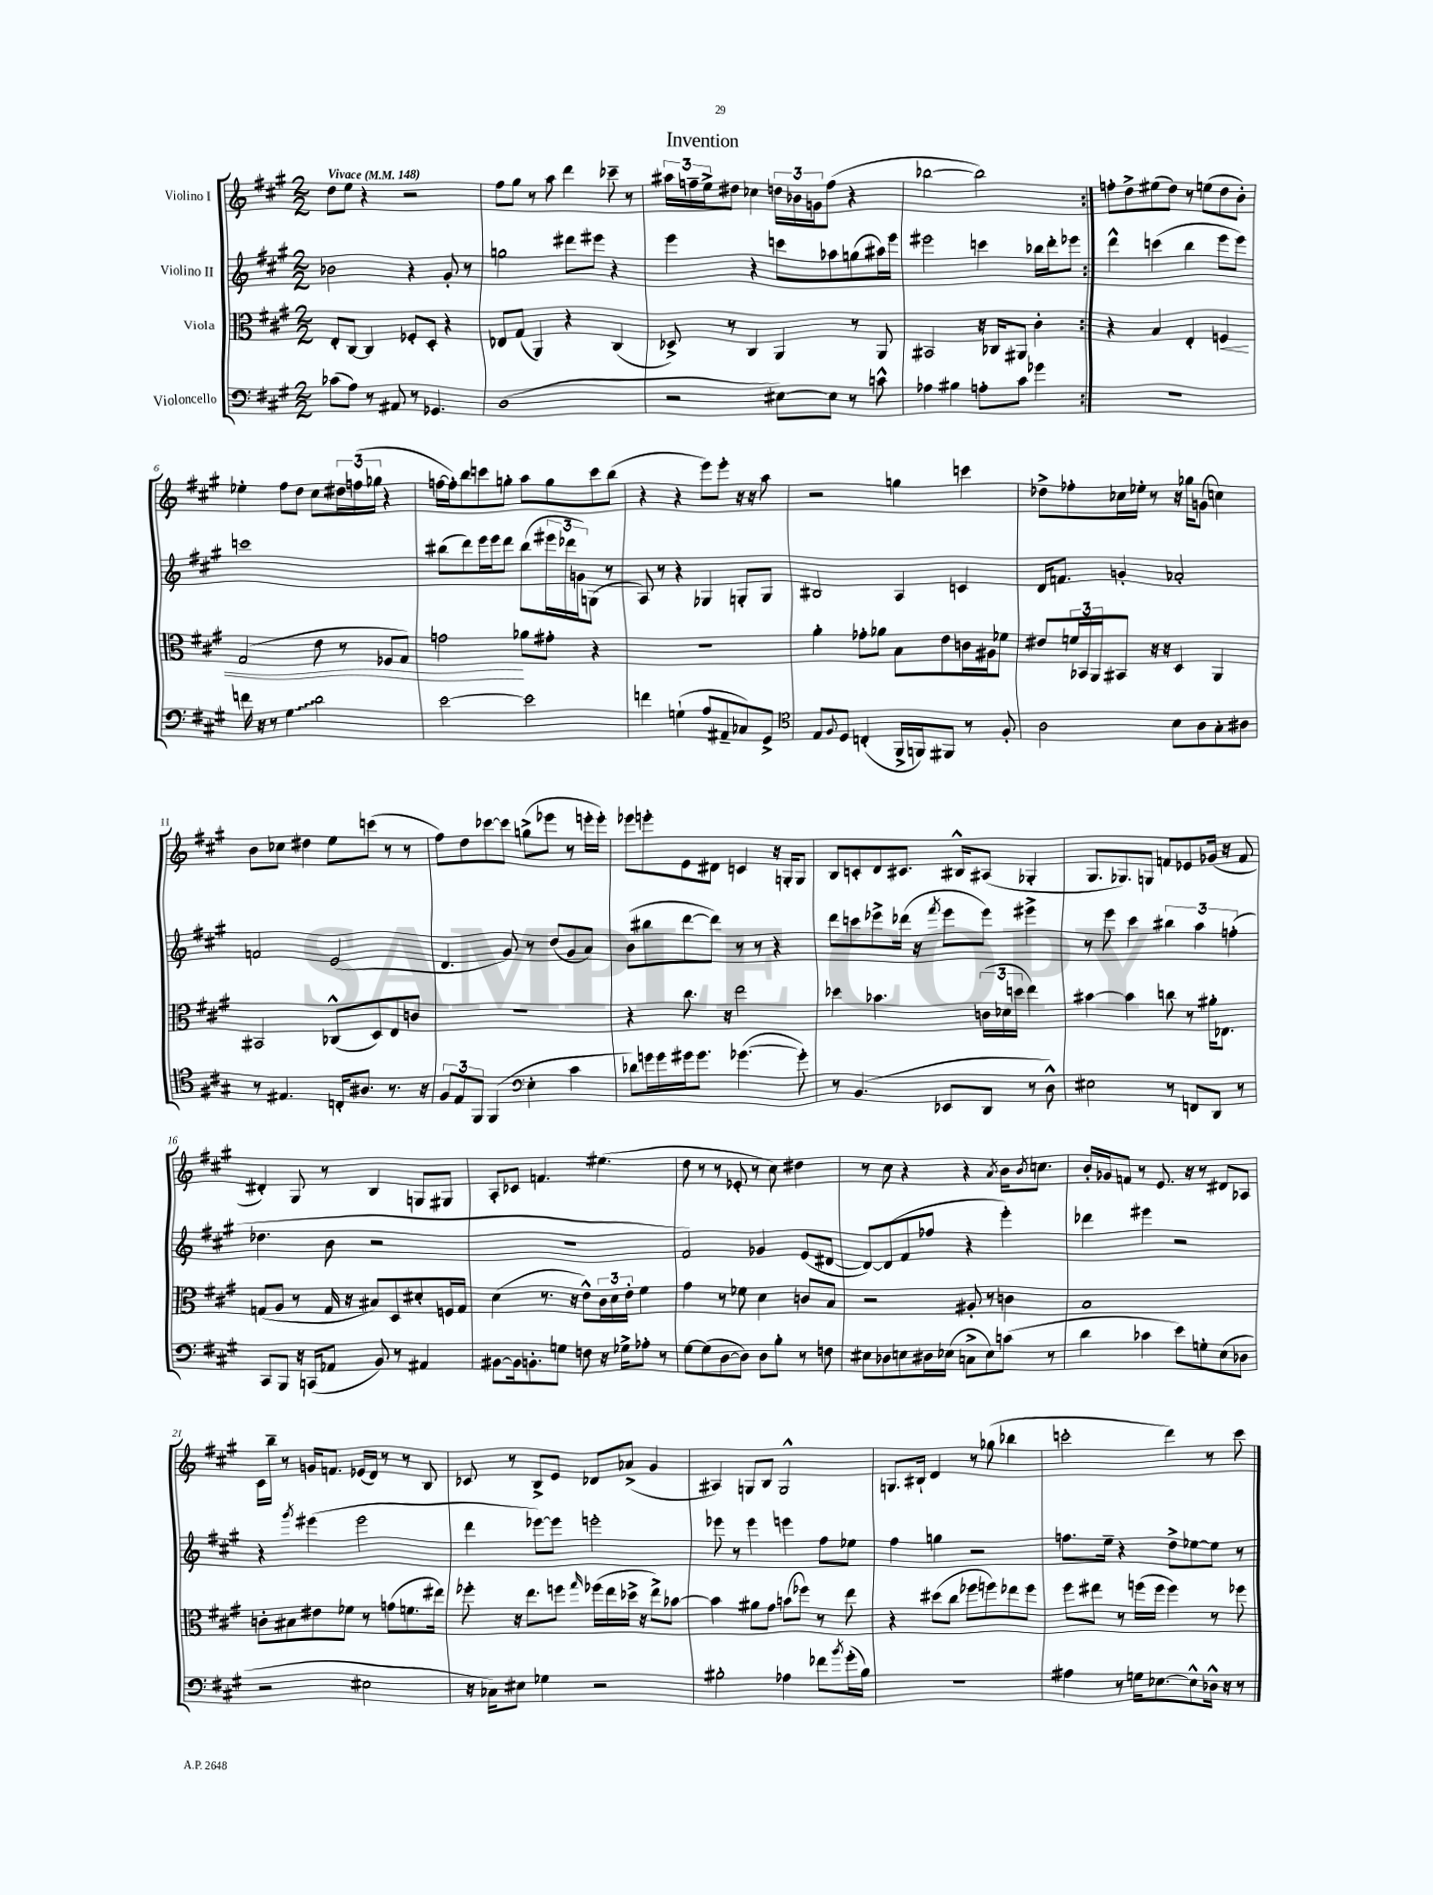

**kern	**kern	**kern	**kern
*staff4	*staff3	*staff2	*staff1
*clefF4	*clefC3	*clefG2	*clefG2
*k[f#c#g#]	*k[f#c#g#]	*k[f#c#g#]	*k[f#c#g#]
*M2/2	*M2/2	*M2/2	*M2/2
*MM148	*MM148	*MM148	*MM148
(8c-	8E'	2b-	8dd
8A)	[8C#	.	8ee
8r	4C#]	.	4r
8AA#	.	.	.
8r	8F-'	4r	2r
4.GG-	8D'	.	.
.	4r	8g#'	.
.	.	8r	.
=	=	=	=
(1D	8E-	2gg	8ff#
.	(8G#	.	8gg#
.	4AA)	.	8r
.	.	.	8aa
.	4r	8ddd#	4ddd
.	.	8eee#	.
.	(4C#	4r	8ccc-~
.	.	.	8r
=	=	=	=
2r	8D-^)	4eee	24aa#
.	.	.	24ff~
.	.	.	24ee^
.	8r	.	8dd#
.	4C#	4r	4cc-
[8E#)	4AA	8ccc	24dd
.	.	.	24b-
.	.	.	24g
8E#]	.	8aa-	(8ff
8r	8r	(8gg	4r
8c^^	8AA	16aa#)	.
.	.	16eee	.
=	=	=	=
4A-	2BB#	2eee#	[2bb-
4B#	.	.	.
8A'	16r	4ccc	2bb-])
.	16C-	.	.
8c#	8AA#	.	.
4g-	4c#'	16bb-	.
.	.	16ddd'	.
.	.	8eee-	.
=:|!	=:|!	=:|!	=:|!
1r	4r	4ddd^^	8ff'
.	.	.	8dd^
.	4B	(4ccc	(8ee#
.	.	.	8dd)
.	4E'	4bb	8r
.	.	.	(8ee
.	4F	8eee	8dd
.	.	8eee)	8b')
=	=	=	=
16f	(2G#	1ccc	4ee-'
16r	.	.	.
8r	.	.	.
4G#	.	.	8ff#
.	.	.	8dd
2d	8e	.	8cc#
.	8r	.	24dd#
.	.	.	(24ff
.	.	.	24gg-
.	8F-	.	4r
.	8G#)	.	.
=	=	=	=
[2e	2g	(8bb#	[16ff
.	.	.	16ff'])
.	.	8ddd)	8bb
.	.	16eee	8ccc
.	.	16eee	.
.	.	8ddd	8gg'
2e]	8a-	(8bb#	8aa
.	8g#'	24eee#	8gg
.	.	24ddd-	.
.	.	24g)	.
.	4r	(8G	8ccc
.	.	8r	(8bb
=	=	=	=
4f	1r	8A)	4r
.	.	8r	.
(4G`	.	4r	4r
8A	.	4G-	8eee)
8AA#~	.	.	8eee'
8C-)	.	8G'	16r
.	.	.	16r
8GG#^	.	8G	8aa
=	=	=	=
*clefC4	*	*	*
8E	4a'	2B#	2r
8qqF#	.	.	.
8D	.	.	.
(4C'	8g-'	.	.
.	8a-	.	.
16FF#^	8B	4A	4gg
16FF)	.	.	.
8FF#	8e	.	.
8r	16c	4c	4ccc
.	16A#	.	.
8F#'	8f-	.	.
=	=	=	=
2A	8e#	16d	8dd-^
.	.	8.f	.
.	24f	.	8ff-'
.	24BB-	.	.
.	24AA	.	.
.	8BB#	4g'	16cc-
.	.	.	16ee-'
.	16r	.	8r
.	16r	.	.
8B	4D	2a-'	16r
.	.	.	16gg-
8A	.	.	(8g
8G#'	4AA	.	4cc)
8A#	.	.	.
=	=	=	=
8r	2BB#	2f	8b
4.E#	.	.	8cc-
.	.	.	4dd#
16C'	(8C-^^	(2e	8ee
8.A#	.	.	.
.	8D)	.	(8ccc
8.r	8E	.	8r
.	8c	.	8r
16r	.	.	.
=	=	=	=
12F#	1r	4.d	8ff#)
12E	.	.	.
.	.	.	8dd
12FF#	.	.	.
(4FF#	.	.	[8ccc-
.	.	8g#)	8ccc-]
*clefF4	*	*	*
4E'	.	8r	(8gg^
.	.	(8dd	8eee-
4c#	.	8g#	8r
.	.	8a)	16eee'
.	.	.	16eee')
=	=	=	=
8d-)	4r	(8b	8eee-
16g	.	8bb#	8eee'
16g	.	.	.
16g#	8.cc#	[8ddd	8e
8.g#	.	.	.
.	.	8ddd])	8d#
.	16r	.	.
([4.g-	2ee	8r	4c
.	.	8r	.
.	.	4r	16r
.	.	.	16G'
8g-'])	.	.	8G
=	=	=	=
8r	4dd-	8ddd	8B
(4.BB	.	8ccc	8c'
.	4.b-	8eee-^	8d
.	.	(16ddd-	8.c#
.	.	16r	.
.	.	8qfff#	.
8EE-	.	8eee-	.
.	.	.	16B#^^
8DD	(24c	8eee-)	(8A#
.	24d-	.	.
.	24dd	.	.
8r	4ee)	4eee#^	4G-'
8D^^)	.	.	.
=	=	=	=
2E#	[4b#	8r	8.G#
.	.	8eee	.
.	.	.	8.G-)
.	4b#]	4ccc#	.
.	.	.	8G
8r	8cc	6bb#	8f
8FF	8r	.	8e-
.	.	6aa	.
8DD	16a#'	.	(16g-
.	8.E-	.	16r
.	.	(6ff'	.
8r	.	.	8f
=	=	=	=
8CC#	(8G	4.dd-	4d#')
8BBB	8A	.	.
16r	8r	.	8G#
(16CC	.	.	.
8AA-	16G	8b	8r
.	16r	.	.
8BB)	8B#)	2r	4B
8r	8D	.	.
4AA#	8d#'	.	8G
.	16F	.	8G#
.	16G	.	.
=	=	=	=
[8BB#	(4d	1r	8A'
16BB#]	.	.	8c-
8.BB'	.	.	.
.	8.r	.	4.f
8G	.	.	.
.	16r	.	.
8F	8e^^)	.	.
16r	24c#	.	(4.ee#
.	24d	.	.
16G-^	.	.	.
.	24e'	.	.
8A-'	4f#	.	.
8r	.	.	.
=	=	=	=
[8G#	4g#	2f#)	8dd
(8G#]	.	.	8r
[8D	8r	.	8r
8D])	8f-	.	8e-'
8D	4d	4g-	8r
8B'	.	.	8cc#)
8r	8c	(8e	4dd#
8F	8B	[8d#	.
=	=	=	=
8E#	2r	8d#_)	8r
8D-	.	(8d#]	8cc#
8E	.	8f#	4r
16D#	.	8ff-	.
(16E-	.	.	.
8C^	8A#'	4r	4r
8E-)	8r	.	.
.	.	.	8qa
(8c	4c	4eee')	16b
.	.	.	8qb
.	.	.	8.cc
8r	.	.	.
=	=	=	=
4d	1B	4ddd-	16b'
.	.	.	16g-
.	.	.	8f
4c-	.	4eee#	8r
.	.	.	8.e
8e)	.	2r	.
.	.	.	16r
8G'	.	.	8r
(8E	.	.	8d#
8D-	.	.	8A-
=	=	=	=
2r	8c'	4r	16c#
.	.	.	16bb~
.	8B#	.	8r
.	.	8qggg#	.
.	8e#	(4eee#	16g
.	.	.	8.f
.	8f-	.	.
2E#	8r	2eee#	(16e-
.	.	.	16d)
.	(8g	.	8r
.	8.f	.	8r
.	.	.	8B
.	16ee#)	.	.
=	=	=	=
16r	8ff-'	4ddd	8c-
16C-)	.	.	.
8E#	16r	.	8r
.	8.ee	.	.
4G-	.	[8eee-)	8B^
.	8ff	8eee-]	8e
.	16qqgg#	.	.
2r	(16ff-	2eee'	8d-
.	16ee	.	.
.	16dd-^	.	(8a-^
.	16r	.	.
.	8ee^)	.	4g#
.	[8b-	.	.
=	=	=	=
2B#'	4b-]	8eee-	4A#)
.	.	8r	.
.	8a#	4eee-	8G
.	8g#	.	8B
4A-	(8b	4eee	2G^^
.	8ff-)	.	.
8f-	8r	8ff#	.
8qb	.	.	.
(16g#'	8ee	8ee-	.
16B#)	.	.	.
=	=	=	=
1r	4r	4ff#	8.G
.	.	.	16B#`
.	(8dd#	4gg	4d
.	8cc#	.	.
.	8ff-	2r	8r
.	8ff)	.	(8gg-
.	8ee-	.	4bb-
.	8ff	.	.
=	=	=	=
4A#	8ff#	8.ff	2ccc'
.	8ee#	.	.
.	.	16ee~	.
8r	8r	4r	.
16G	(16ff	.	.
[8.E-	16ff	.	.
.	4ff)	8dd^	4ddd)
8E-^^]	.	[8ee-	.
16D-^^	8r	8ee-]	8r
16r	.	.	.
8r	8ff-	8r	8ccc
==	==	==	==
*-	*-	*-	*-
